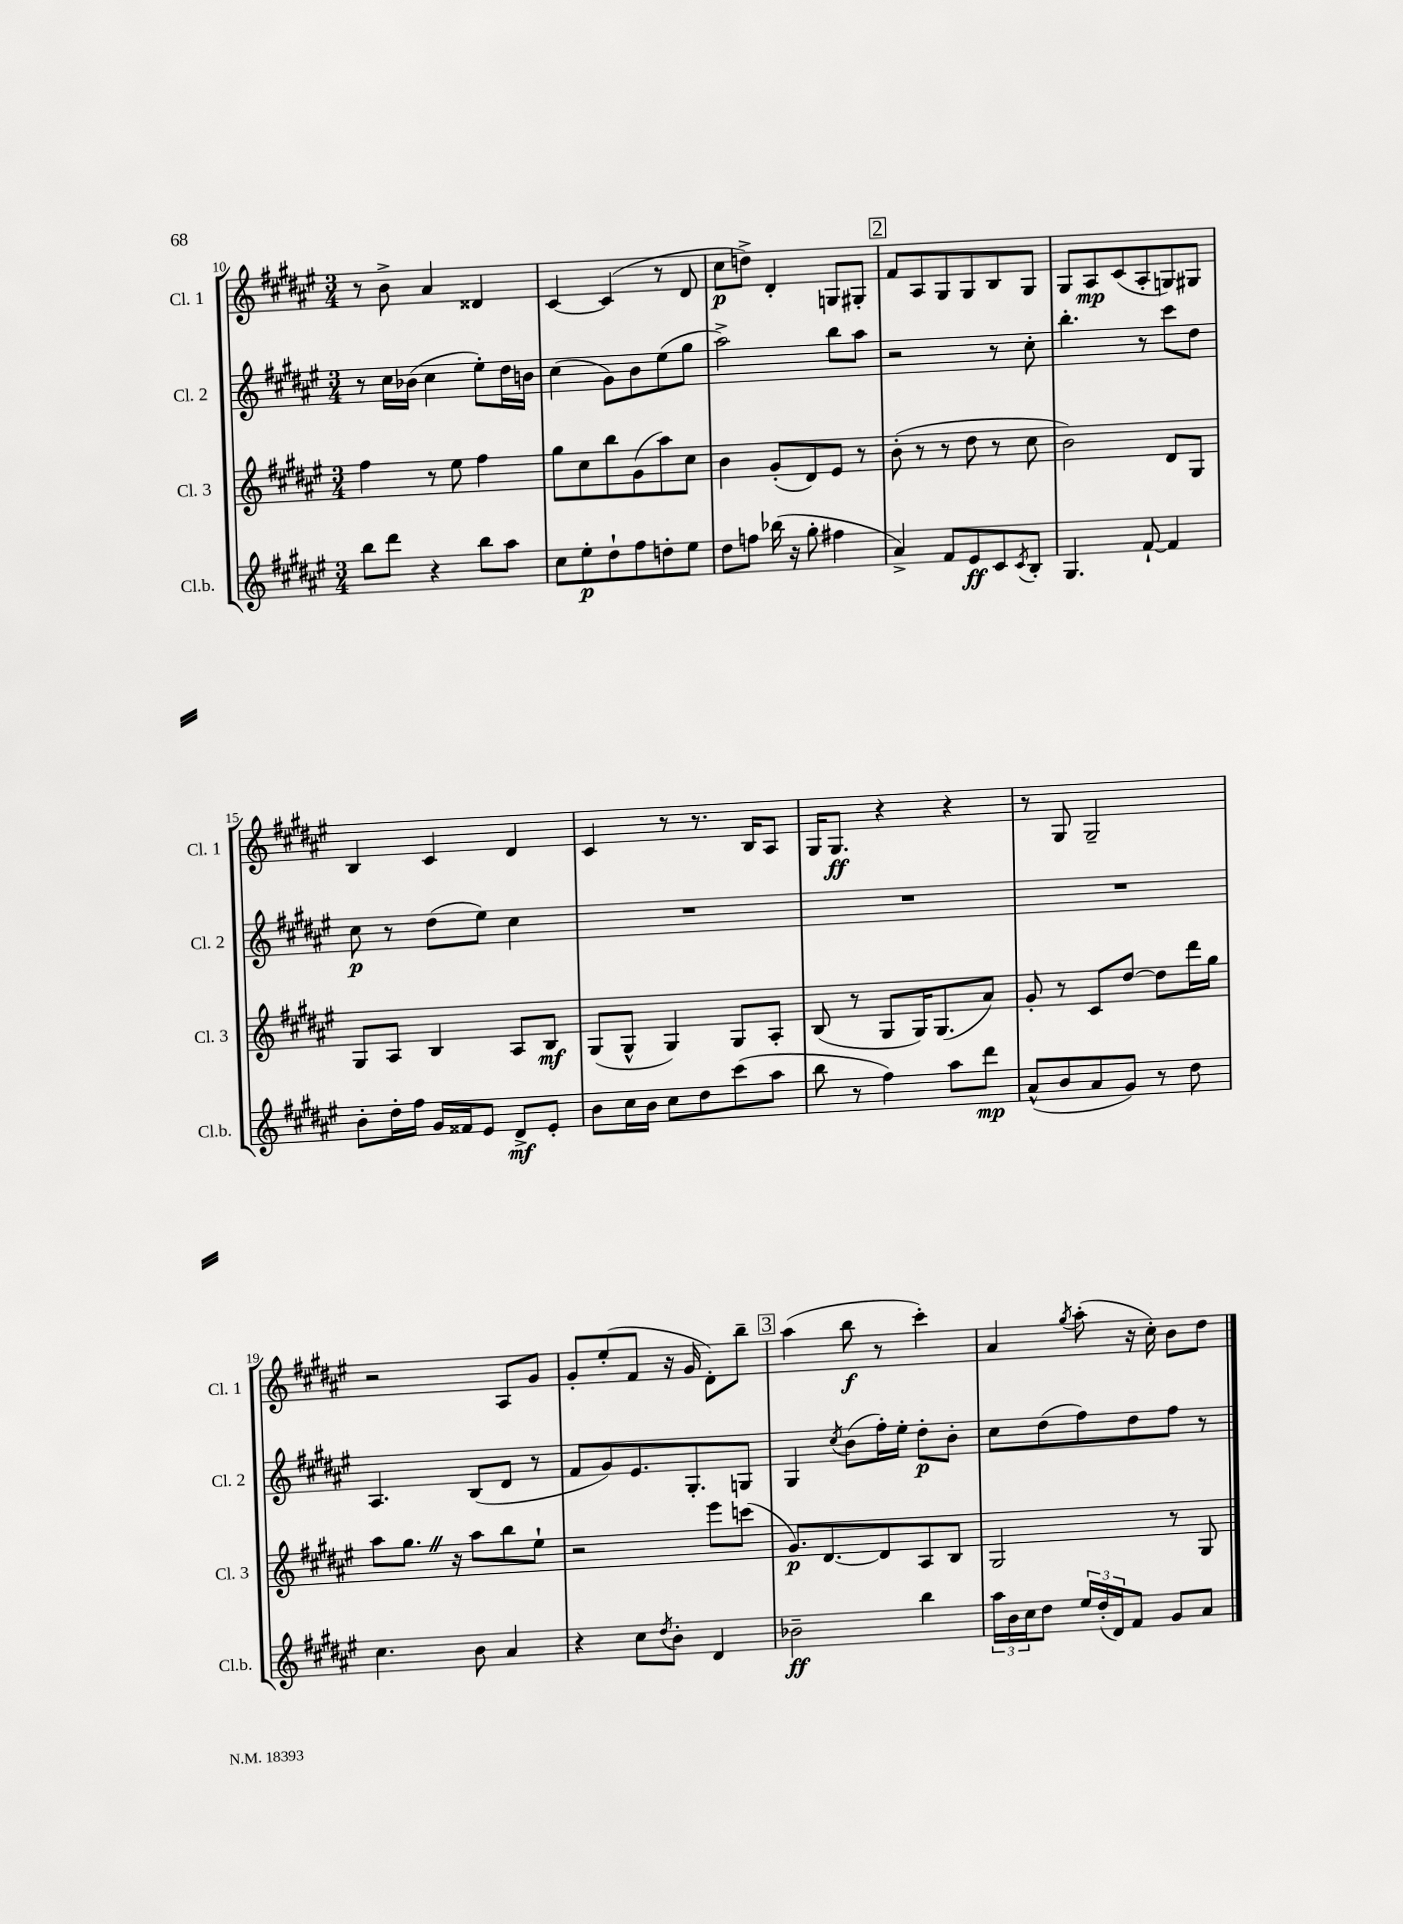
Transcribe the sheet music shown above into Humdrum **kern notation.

**kern	**kern	**kern	**kern
*staff4	*staff3	*staff2	*staff1
*clefG2	*clefG2	*clefG2	*clefG2
*k[f#c#g#d#a#e#]	*k[f#c#g#d#a#e#]	*k[f#c#g#d#a#e#]	*k[f#c#g#d#a#e#]
*M3/4	*M3/4	*M3/4	*M3/4
8bb	4ff#	8r	8r
8ddd#	.	16cc#	8b^
.	.	(16b-	.
4r	8r	4cc#	4a#
.	8ee#	.	.
8bb	4ff#	8ee#')	4d##
8aa#	.	16dd#	.
.	.	16b	.
=	=	=	=
8cc#	8gg#	(4cc#	[4c#
8ee#'	8cc#	.	.
8dd#`	8bb	8g#)	(4c#]
8ff#	(8g#	8b	.
8dd'	8aa#)	(8ee#	8r
8ee#	8cc#	8gg#	8d#
=	=	=	=
8dd#	4b	2aa#^)	8cc#
8ff	.	.	8dd^)
(16bb-	(8g#'	.	4d#'
16r	.	.	.
8gg#'	8d#)	.	.
4ff#	8e#	8bb	8G
.	8r	8aa#	8G#'
=	=	=	=
4a#^)	(8b'	2r	8f#
.	8r	.	8A#
8f#	8r	.	8G#
8e#	8dd#	.	8G#
8c#	8r	8r	8B
8qc#	.	.	.
8B'	8cc#	8cc#'	8G#
=	=	=	=
4.G#	2b)	4.bb'	8G#
.	.	.	8A#
.	.	.	(8c#
[8f#`	.	8r	8A#'
4f#]	8d#	8ccc#	8G)
.	8G#	8dd#	8G#
=	=	=	=
8b'	8G#	8cc#	4B
16dd#'	8A#	8r	.
16ff#	.	.	.
16g#	4B	(8dd#	4c#
16f##	.	.	.
8e#	.	8ee#)	.
8d#^	8A#	4cc#	4d#
8e#'	8B	.	.
=	=	=	=
8b	(8G#	2.r	4c#
16cc#	8G#^^	.	.
16b	.	.	.
8cc#	4G#)	.	8r
8dd#	.	.	8.r
(8ccc#	8G#	.	.
.	.	.	16B
8aa#	8A#'	.	8A#
=	=	=	=
8bb	(8B	2.r	16G#
.	.	.	8.G#
8r	8r	.	.
4ff#)	8G#	.	4r
.	16G#)	.	.
.	(8.G#	.	.
8aa#	.	.	4r
8ddd#	8a#)	.	.
=	=	=	=
(8a#^^	8g#'	2.r	8r
8b	8r	.	8G#
8a#	8c#	.	2G#~
8g#)	[8dd#	.	.
8r	8dd#]	.	.
8dd#	16ddd#	.	.
.	16gg#	.	.
=	=	=	=
4.cc#	8aa#	4.A#	2r
.	8.gg#	.	.
.	16r	.	.
8b	8aa#	(8B	.
4a#	8bb	8d#	8A#
.	8ee#`	8r	8g#
=	=	=	=
4r	2r	8f#	8g#'
.	.	8g#)	(8ee#'
8cc#	.	8.e#	8f#
8qdd#	.	.	.
8b'	.	.	16r
.	.	8.G#'	16g#
4d#	8eee#	.	8d#')
.	(8ccc	8G	8bb~
=	=	=	=
2b-~	8.g#)	4G#	(4aa#
.	[8.d#	.	.
.	.	8qcc#	.
.	.	(8b	8bb
.	8d#]	16ff#')	8r
.	.	16ee#'	.
4bb	8A#	8dd#'	4ccc#')
.	8B	8b'	.
=	=	=	=
24aa#	2G#	8cc#	4a#
24b	.	.	.
24cc#	.	.	.
8dd#	.	(8dd#	.
.	.	.	8qgg#
24ee#	.	8ff#)	(8aa#'
(24dd#'	.	.	.
24d#)	.	.	.
8f#	.	8dd#	16r
.	.	.	16cc#')
8g#	8r	8ff#	8b
8a#	8G#	8r	8dd#
==	==	==	==
*-	*-	*-	*-
